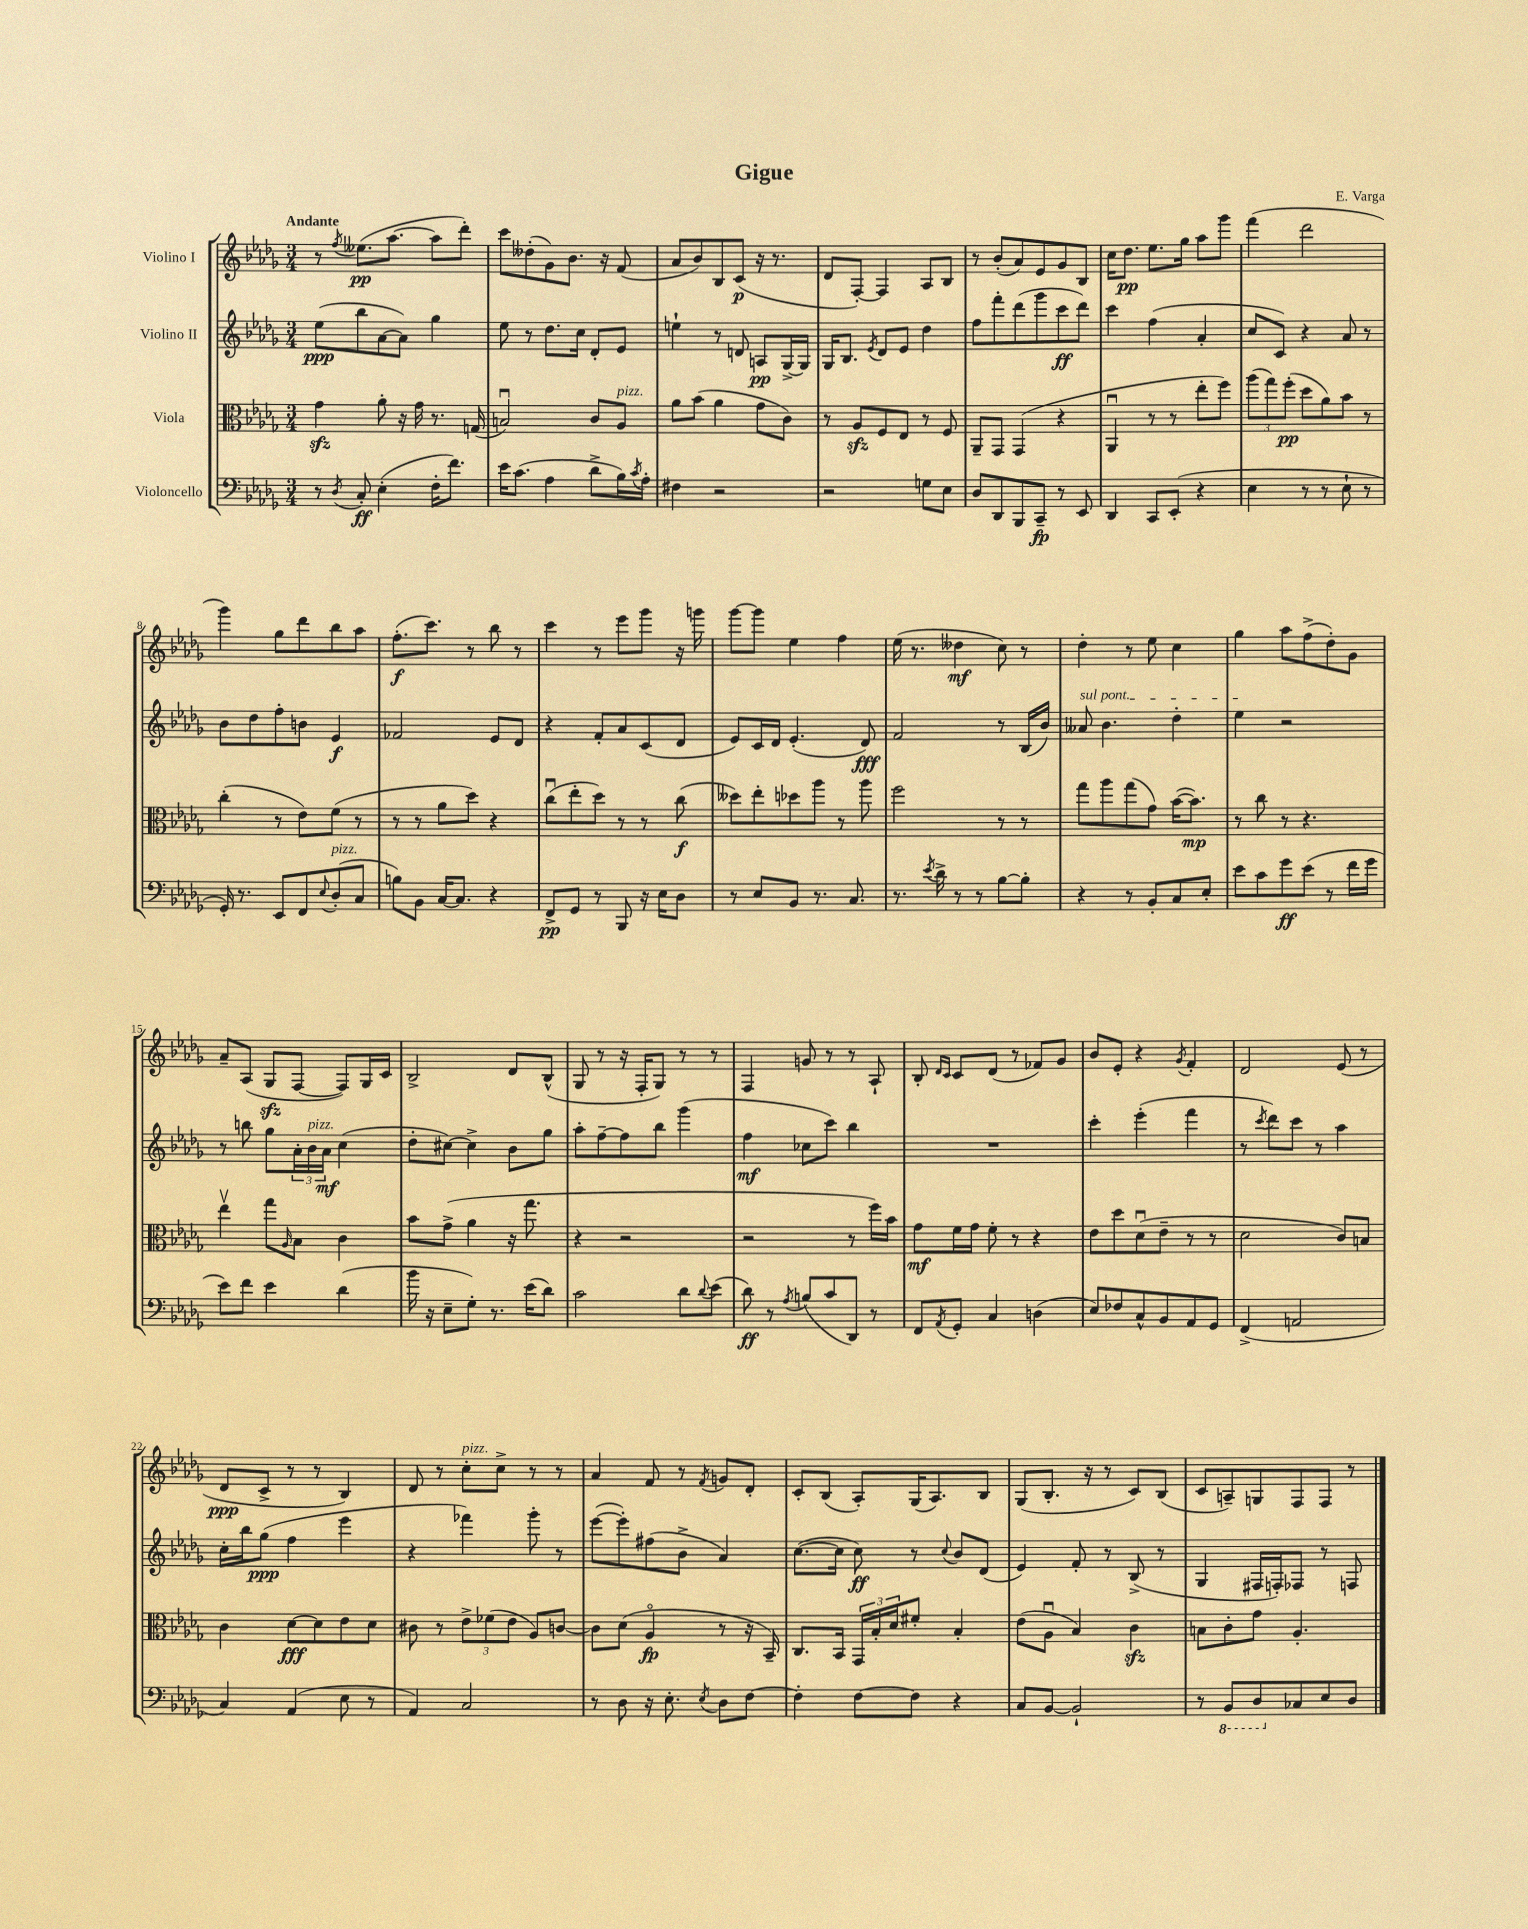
\header { title = "Gigue" composer = "E. Varga" }
<<
\new StaffGroup <<
\new Staff = "s0" \with { instrumentName = "Violino I" } {
    \clef treble \key des \major \numericTimeSignature \time 3/4 \tempo "Andante"
    r8 \acciaccatura { f''8 } eeses''8.\pp( aes''8.~ aes''8 des'''8-.) |
    c'''8 deses''8-.( ges'8) bes'8. r16 f'8( |
    aes'8 bes'8) bes8 c'8\p( r16 r8. |
    des'8 f8~-.) f4 aes8 bes8 |
    r8 bes'8-.( aes'8) ees'8 ges'8 bes8 |
    c''16 des''8.\pp ees''8. ges''16 aes''8 ges'''8 |
    f'''4( des'''2 |
    ges'''4) ges''8 des'''8 bes''8 aes''8 |
    f''8.-.\f( c'''8.) r8 bes''8 r8 |
    c'''4 r8 ees'''8 ges'''8 r16 g'''16 |
    ges'''8~ ges'''8 ees''4 f''4 |
    ees''16( r8. deses''4\mf c''8) r8 |
    des''4-. r8 ees''8 c''4 |
    ges''4 aes''8 f''8->( des''8-.) ges'8 |
    aes'8-- aes8( ges8\sfz f8~ f8) ges16 c'16 |
    bes2-> des'8 bes8-^( |
    ges8 r8 r16 f16-. ges8) r8 r8 |
    f4 g'8 r8 r8 aes8-! |
    bes8-. \grace { des'16 c'16 } c'8 des'8( r8 fes'8) ges'8 |
    bes'8 ees'8-. r4 \acciaccatura { ges'8 } f'4-. |
    des'2 ees'8( r8 |
    des'8\ppp c'8-> r8 r8 bes4) |
    des'8 r8 c''8-.^\markup { \italic "pizz." } c''8-> r8 r8 |
    aes'4 f'8 r8 \acciaccatura { f'8 } g'8 des'8-. |
    c'8-. bes8( aes8-.) ges16( aes8.) bes8 |
    ges8( bes8.-. r16 r8 c'8) bes8( |
    c'8 a8--) g8 f8 f8 r8 \bar "|." |
}
\new Staff = "s1" \with { instrumentName = "Violino II" } {
    \clef treble \key des \major \numericTimeSignature \time 3/4
    ees''8\ppp( bes''8 aes'8~ aes'8) ges''4 |
    ees''8 r8 des''8. c''16 des'8-. ees'8 |
    e''4-! r8 d'8 a8\pp ges16~-> ges16 |
    ges16 bes8. \acciaccatura { ees'8 } des'8 ees'8 des''4 |
    f''8 f'''8-. des'''8( ges'''8 c'''8\ff des'''8) |
    c'''4 f''4( aes'4-. |
    c''8 c'8) r4 aes'8 r8 |
    bes'8 des''8 f''8-. b'8 ees'4\f |
    fes'2 ees'8 des'8 |
    r4 f'8-. aes'8 c'8( des'8 |
    ees'8) c'16 des'16 ees'4.-.( des'8\fff) |
    f'2 r8 bes16( bes'16) |
    \once \override TextSpanner.bound-details.left.text = \markup { \italic "sul pont." } aeses'8\startTextSpan bes'4. des''4-. |
    ees''4\stopTextSpan r2 |
    r8 b''8 ges''8 \tuplet 3/2 { aes'16-. bes'16^\markup { \italic "pizz." } aes'16\mf } c''4( |
    des''8-. cis''8~) cis''4-> bes'8 ges''8 |
    aes''8-. f''8~-- f''8 bes''8 ges'''4( |
    f''4\mf ces''8 c'''8) bes''4 |
    R2. |
    c'''4-. ees'''4-.( f'''4 |
    r8 \acciaccatura { c'''8 } des'''8) c'''8 r8 aes''4 |
    c''16-. bes''16 ges''8\ppp( f''4 ees'''4 |
    r4 fes'''4) ges'''8-. r8 |
    ees'''8~( ees'''8-.) fis''8( bes'8-> aes'4) |
    c''8.~( c''16 c''8\ff) r8 \appoggiatura { c''8 } bes'8 des'8( |
    ees'4) f'8-. r8 bes8->( r8 |
    ges4 fis16 f16-.) fes8 r8 f8 \bar "|." |
}
\new Staff = "s2" \with { instrumentName = "Viola" } {
    \clef alto \key des \major \numericTimeSignature \time 3/4
    ges'4\sfz aes'8-. r16 ges'16 r8. g16( |
    b2\downbow) c'8 aes8^\markup { \italic "pizz." } |
    aes'8 bes'8( aes'4 ges'8 c'8) |
    r8 aes8\sfz f8 ees8 r8 f8 |
    aes,8-- ges,8 ges,4( r4 |
    aes,4\downbow r8 r8 ees''8-. f''8) |
    \tuplet 3/2 { aes''8( ges''8) f''8-.\pp( } des''8 aes'8) bes'8 r8 |
    c''4-.( r8 ees'8) f'8( r8 |
    r8 r8 aes'8 des''8) r4 |
    c''8\downbow( ees''8-. des''8) r8 r8 c''8\f( |
    deses''8) ees''8-. des''8 aes''8 r8 aes''8 |
    f''2 r8 r8 |
    ges''8 aes''8 ges''8( ges'8) bes'16~( bes'8.\mp) |
    r8 c''8 r8 r4. |
    ees''4\upbow ges''8 \grace { aes16 } bes8 c'4 |
    bes'8 ges'8->( aes'4 r16 ges''8. |
    r4 r2 |
    r2 r8 f''16) bes'16 |
    ges'8\mf f'16 ges'16 f'8-. r8 r4 |
    ees'8 des''8 des'8\downbow( ees'8-- r8 r8 |
    des'2 c'8) b8 |
    c'4 des'8~\fff des'8 ees'8 des'8 |
    cis'8 r8 \tuplet 3/2 { ees'8-> fes'8( ees'8 } aes8) c'8~ |
    c'8 des'8( aes4\flageolet\fp r8 r16 bes,16--) |
    c8. bes,16 \tuplet 3/2 { ges,16 bes16-. des'16 } fis'8-. bes4-. |
    ees'8( aes8\downbow bes4) c'4\sfz |
    b8 c'8-. ges'8 aes4.-. \bar "|." |
}
\new Staff = "s3" \with { instrumentName = "Violoncello" } {
    \clef bass \key des \major \numericTimeSignature \time 3/4
    r8 \acciaccatura { des8 } c8-.\ff ees4-.( f16-. f'8.) |
    ees'16 c'8.( aes4 des'8-> bes16) \acciaccatura { c'8 } aes16-. |
    fis4 r2 |
    r2 g8 ees8 |
    des8 des,8 bes,,8 c,8--\fp r8 ees,8 |
    des,4 c,8 ees,8-.( r4 |
    ees4 r8 r8 ees8-! r8 |
    ges,16-.) r8. ees,8 f,8 \appoggiatura { ees8 } des8-.^\markup { \italic "pizz." }( c8 |
    b8) bes,8 c16~ c8. r4 |
    f,8->\pp ges,8 r8 bes,,8 r16 ees16 des8 |
    r8 ees8 bes,8 r8. c8. |
    r8. \acciaccatura { ees'8 } des'16-> r8 r8 bes8~ bes8-. |
    r4 r8 bes,8-. c8 ees8-. |
    ees'8 c'8 ges'8\ff ees'8( r8 f'16 ges'16 |
    ees'8) f'8 ees'4 des'4( |
    bes'16 r16 ees8-- ges8-.) r8. ees'16( des'8) |
    c'2 des'8 \appoggiatura { des'8 } ees'8( |
    des'8\ff) r8 \acciaccatura { aes8 } b8( c'8 des,8) r8 |
    f,8 \acciaccatura { aes,8 } ges,8-. c4 d4( |
    ees8) fes8 c8-^ bes,8 aes,8 ges,8 |
    f,4->( a,2 |
    c4) aes,4( ees8 r8 |
    aes,4) c2 |
    r8 des8 r16 ees8.-. \acciaccatura { ees8 } des8 f8~ |
    f4-. f8~ f8 r4 |
    c8 bes,8~ bes,2-! |
    r8 \ottava #-1 bes,,8 des,8 \ottava #0 ces8 ees8 des8 \bar "|." |
}
>>
>>
